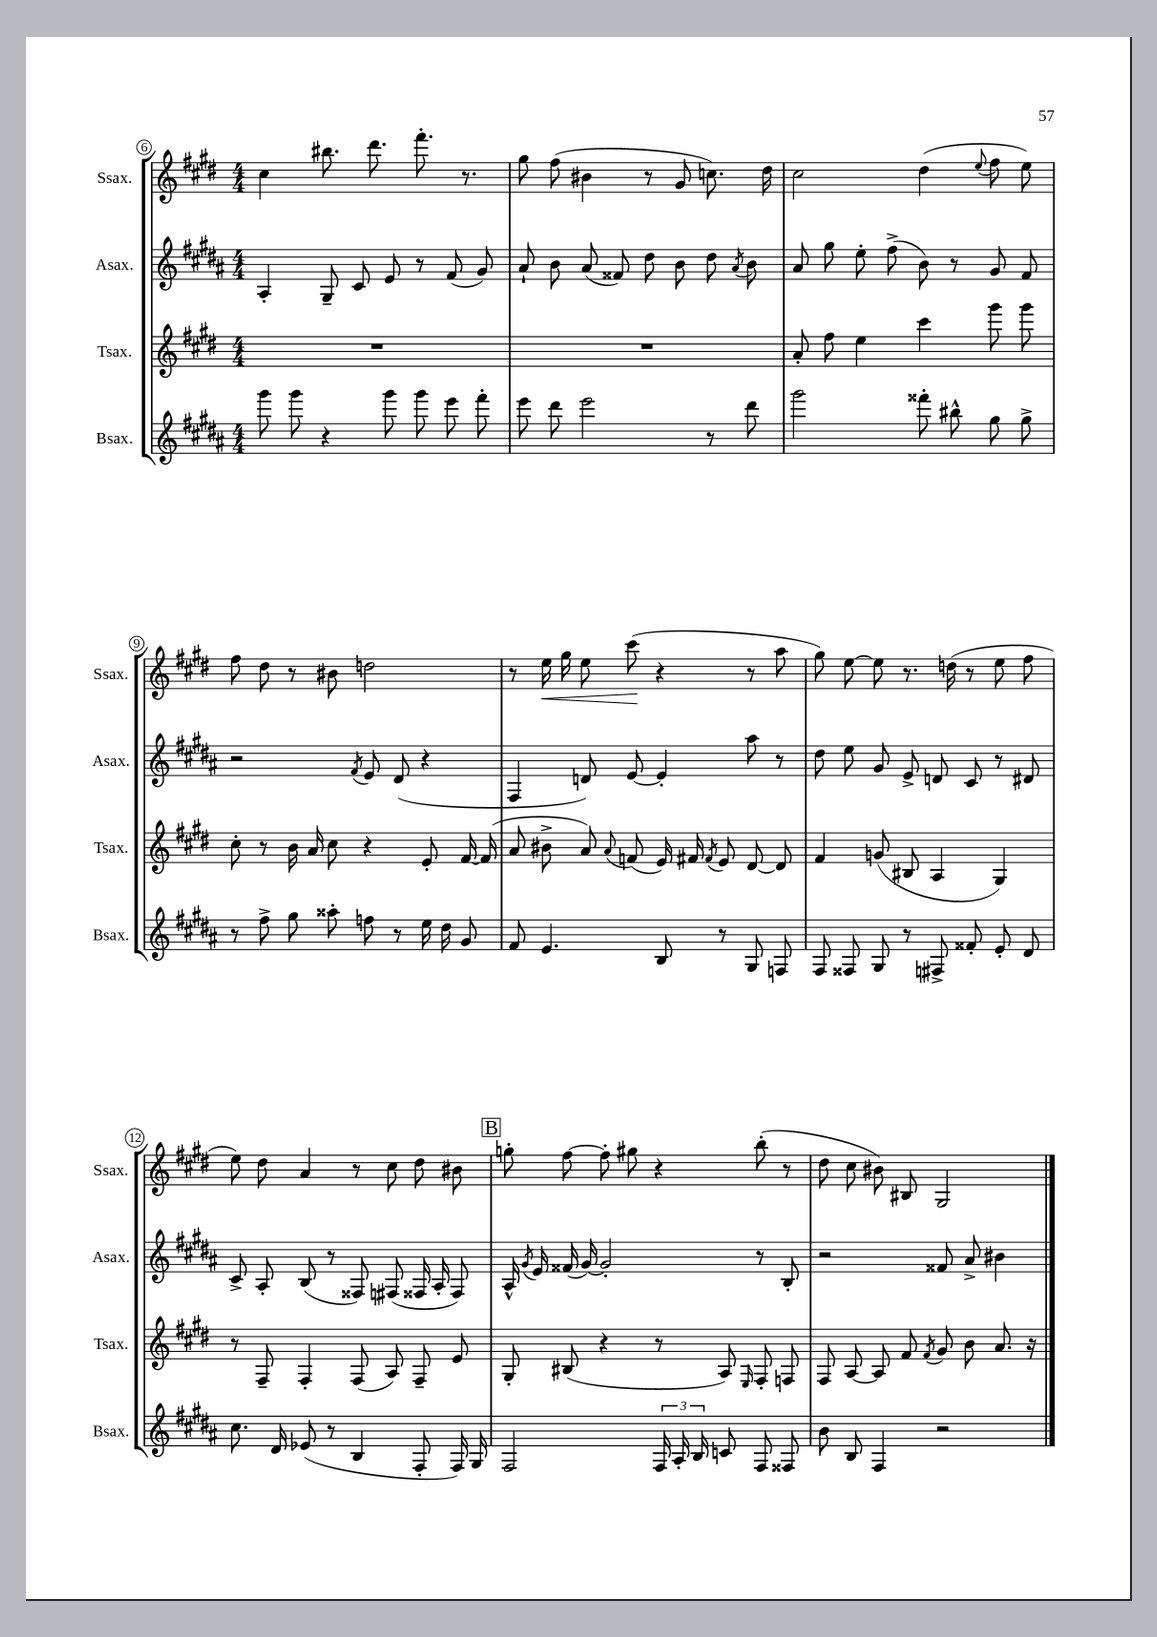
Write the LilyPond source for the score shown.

<<
\new StaffGroup <<
\new Staff = "s0" \with { instrumentName = "Ssax." shortInstrumentName = "Ssax." } {
    \clef treble \key e \major \numericTimeSignature \time 4/4
    \autoBeamOff cis''4 bis''8. dis'''8. fis'''8.-. r8. |
    gis''8 fis''8( bis'4 r8 gis'8 c''8.) dis''16 |
    cis''2 dis''4( \appoggiatura { e''8 } fis''8 e''8) |
    fis''8 dis''8 r8 bis'8 d''2 |
    r8 e''16\< gis''16 e''8 cis'''8\!( r4 r8 a''8 |
    gis''8) e''8~ e''8 r8. d''16( r8 e''8 fis''8 |
    e''8) dis''8 a'4 r8 cis''8 dis''8 bis'8 |
    \mark \markup { \box "B" } g''8-. fis''8~ fis''8-. gis''8 r4 b''8-.( r8 |
    dis''8 cis''8 bis'8) bis8 gis2 \bar "|." |
}
\new Staff = "s1" \with { instrumentName = "Asax." shortInstrumentName = "Asax." } {
    \clef treble \key b \major \numericTimeSignature \time 4/4
    \autoBeamOff ais4-. gis8-- cis'8 e'8 r8 fis'8( gis'8) |
    ais'8-! b'8 ais'8( fisis'8) dis''8 b'8 dis''8 \acciaccatura { ais'8 } b'8 |
    ais'8 gis''8 e''8-. fis''8->( b'8) r8 gis'8 fis'8 |
    r2 \acciaccatura { fis'8 } e'8 dis'8( r4 |
    fis4 d'8) e'8~ e'4-. ais''8 r8 |
    dis''8 e''8 gis'8 e'8-> d'8 cis'8 r8 dis'8 |
    cis'8-> ais8-. b8( r8 fisis8) fis8( fisis16 ais16-. fisis8) |
    \mark \markup { \box "B" } ais16-^ \acciaccatura { gis'8 } e'16 fisis'16( gis'16~) gis'2-. r8 b8-. |
    r2 fisis'8 ais'8-> bis'4 \bar "|." |
}
\new Staff = "s2" \with { instrumentName = "Tsax." shortInstrumentName = "Tsax." } {
    \clef treble \key e \major \numericTimeSignature \time 4/4
    \autoBeamOff R1 |
    R1 |
    a'8-. fis''8 e''4 cis'''4 gis'''8 gis'''8 |
    cis''8-. r8 b'16 a'16 cis''8 r4 e'8-. fis'16~ fis'16( |
    a'8 bis'8-> a'8) \appoggiatura { a'8 } f'8( e'16) fis'16 \acciaccatura { fis'8 } e'8 dis'8~ dis'8 |
    fis'4 g'8( bis8 a4 gis4) |
    r8 fis8-- fis4-. fis8( a8) fis8-- e'8 |
    \mark \markup { \box "B" } gis8-. bis8( r4 r8 a8) \grace { e16 } fis8-. f8 |
    fis8 a8~ a8 fis'8 \acciaccatura { fis'8 } gis'8 b'8 a'8. r16 \bar "|." |
}
\new Staff = "s3" \with { instrumentName = "Bsax." shortInstrumentName = "Bsax." } {
    \clef treble \key b \major \numericTimeSignature \time 4/4
    \autoBeamOff gis'''8 gis'''8 r4 gis'''8 gis'''8 e'''8 fis'''8-. |
    e'''8 dis'''8 e'''2 r8 dis'''8 |
    gis'''2 fisis'''8-. bis''8-^ gis''8 gis''8-> |
    r8 fis''8-> gis''8 aisis''8-. f''8 r8 e''16 dis''16 gis'8 |
    fis'8 e'4. b8 r8 gis8 f8 |
    fis8 fisis8 gis8 r8 fis8-> fisis'8-. e'8-. dis'8 |
    cis''8. dis'16 ees'8( r8 b4 fis8-. fis16) gis16 |
    \mark \markup { \box "B" } fis2 \tuplet 3/2 { fis16 ais16-. b16 } c'8 fis8 fisis8 |
    b'8 b8 fis4 r2 \bar "|." |
}
>>
>>
\layout { \context { \Score currentBarNumber = #6 \override BarNumber.stencil = #(make-stencil-circler 0.1 0.3 ly:text-interface::print) } }
